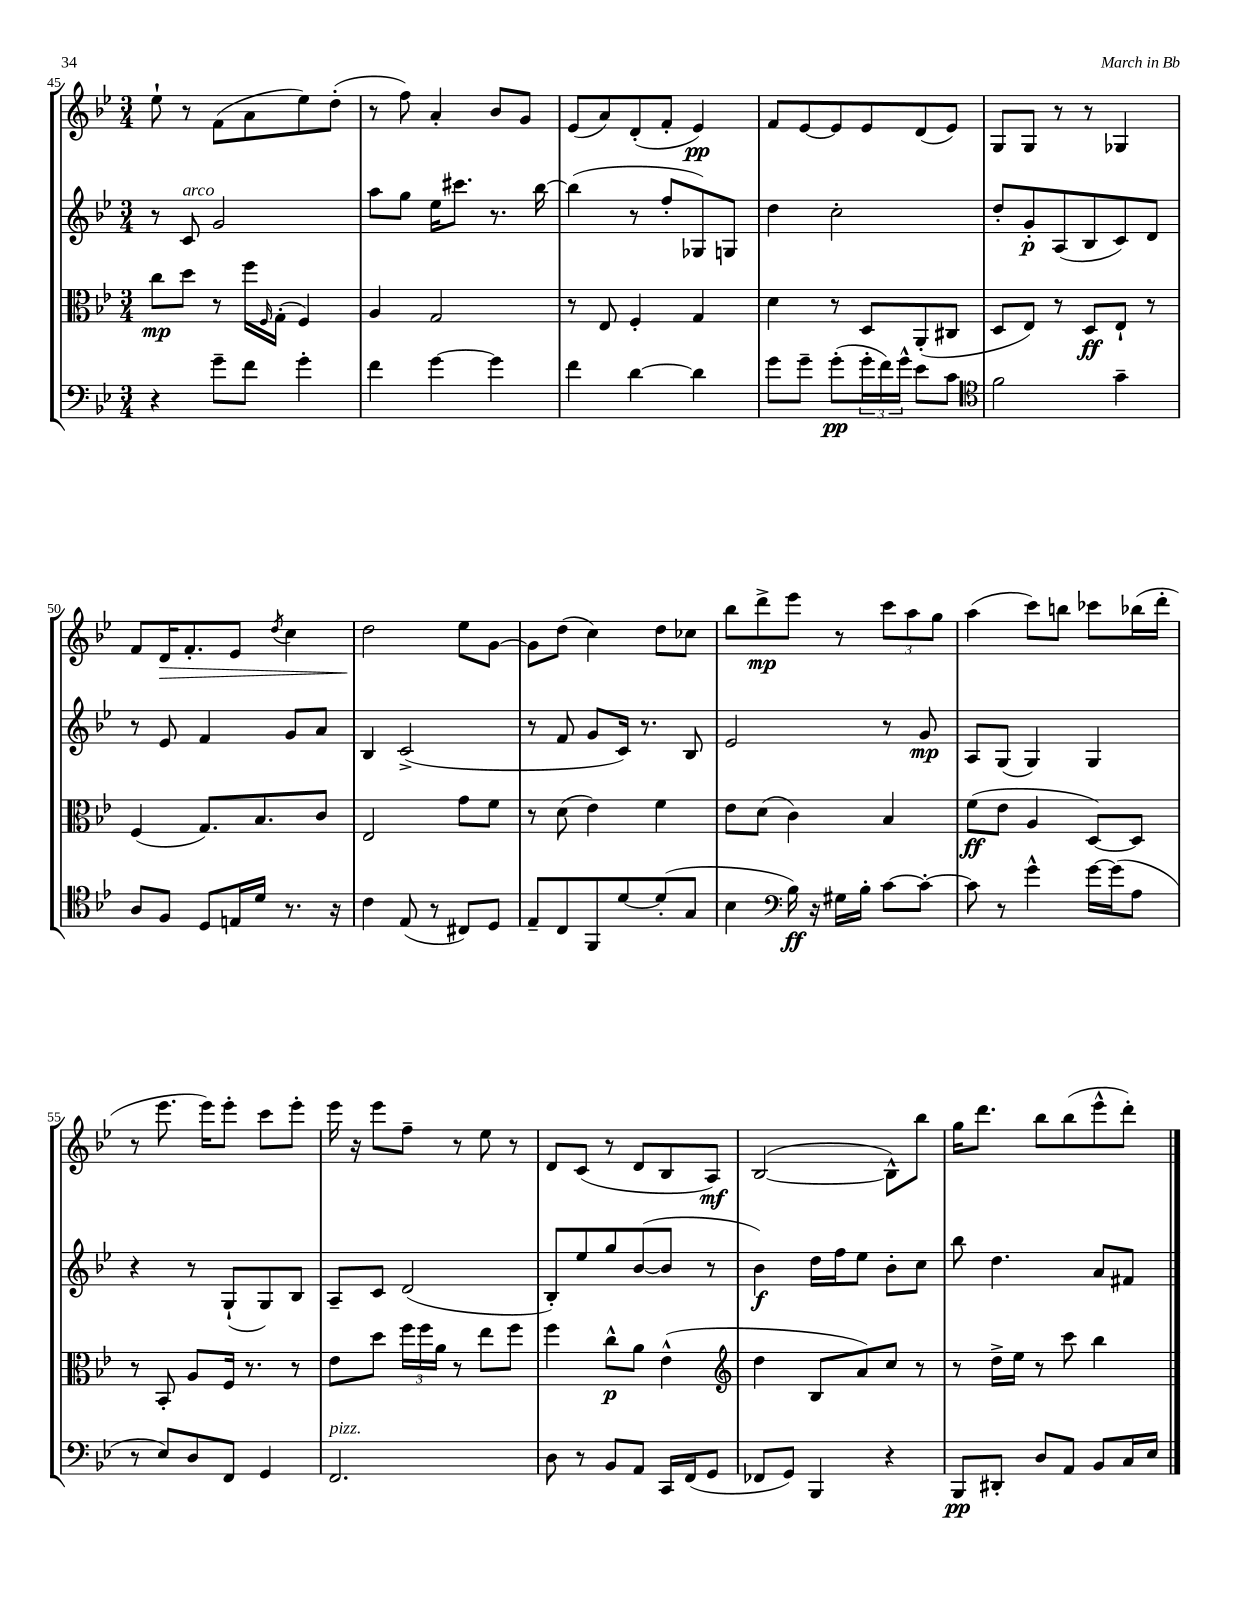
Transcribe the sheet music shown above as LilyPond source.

<<
\new StaffGroup <<
\new Staff = "s0" {
    \clef treble \key bes \major \numericTimeSignature \time 3/4
    ees''8-! r8 f'8( a'8 ees''8) d''8-.( |
    r8 f''8) a'4-. bes'8 g'8 |
    ees'8( a'8) d'8-.( f'8-. ees'4\pp) |
    f'8 ees'8~ ees'8 ees'8 d'8( ees'8) |
    g8 g8 r8 r8 ges4 |
    f'8 d'16\> f'8.-. ees'8 \acciaccatura { d''8 } c''4 |
    d''2\! ees''8 g'8~ |
    g'8 d''8( c''4) d''8 ces''8 |
    bes''8 d'''8->\mp ees'''8 r8 \tuplet 3/2 { c'''8 a''8 g''8 } |
    a''4( c'''8) b''8 ces'''8 bes''16( d'''16-. |
    r8 ees'''8. ees'''16) ees'''8-. c'''8 ees'''8-. |
    ees'''16 r16 ees'''8 f''8-- r8 ees''8 r8 |
    d'8 c'8( r8 d'8 bes8 a8\mf) |
    bes2~( bes8-^) bes''8 |
    g''16 d'''8. bes''8 bes''8( ees'''8-^ d'''8-.) \bar "|." |
}
\new Staff = "s1" {
    \clef treble \key bes \major \numericTimeSignature \time 3/4
    r8 c'8^\markup { \italic "arco" } g'2 |
    a''8 g''8 ees''16 cis'''8. r8. bes''16~ |
    bes''4( r8 f''8-. ges8) g8 |
    d''4 c''2-. |
    d''8-. g'8-.\p a8( bes8 c'8) d'8 |
    r8 ees'8 f'4 g'8 a'8 |
    bes4 c'2->( |
    r8 f'8 g'8 c'16) r8. bes8 |
    ees'2 r8 g'8\mp |
    a8 g8( g4) g4 |
    r4 r8 g8-!( g8) bes8 |
    a8-- c'8 d'2( |
    bes8-.) ees''8 g''8 bes'8~( bes'8 r8 |
    bes'4\f) d''16 f''16 ees''8 bes'8-. c''8 |
    bes''8 d''4. a'8 fis'8 \bar "|." |
}
\new Staff = "s2" {
    \clef alto \key bes \major \numericTimeSignature \time 3/4
    c''8\mp d''8 r8 f''16 \grace { f16 } g16-.( f4) |
    a4 g2 |
    r8 ees8 f4-. g4 |
    d'4 r8 d8 a,8-.( cis8 |
    d8 ees8) r8 d8\ff ees8-! r8 |
    f4( g8.) bes8. c'8 |
    ees2 g'8 f'8 |
    r8 d'8( ees'4) f'4 |
    ees'8 d'8( c'4) bes4 |
    f'8\ff( ees'8 a4 d8~) d8 |
    r8 bes,8-. a8 f16 r8. r8 |
    ees'8 d''8 \tuplet 3/2 { f''16 f''16 a'16 } r8 ees''8 f''8 |
    f''4 c''8-^\p a'8 ees'4-^( |
    \clef treble d''4 bes8 a'8) c''8 r8 |
    r8 d''16-> ees''16 r8 c'''8 bes''4 \bar "|." |
}
\new Staff = "s3" {
    \clef bass \key bes \major \numericTimeSignature \time 3/4
    r4 g'8-- f'8 g'4-. |
    f'4 g'4~ g'4 |
    f'4 d'4~ d'4 |
    g'8 g'8-- g'8-.\pp( \tuplet 3/2 { g'16-. f'16) g'16-^ } ees'8 c'8 |
    \clef tenor f'2 g'4-- |
    a8 f8 d8 e16 d'16 r8. r16 |
    c'4 ees8( r8 cis8) d8 |
    ees8-- c8 f,8 d'8~ d'8-.( g8 |
    bes4 \clef bass bes16\ff) r16 gis16 bes16-. c'8~ c'8~-. |
    c'8 r8 g'4-^ g'16~ g'16( a8 |
    r8 ees8) d8 f,8 g,4 |
    f,2.^\markup { \italic "pizz." } |
    d8 r8 bes,8 a,8 c,16 f,16( g,8 |
    fes,8 g,8) bes,,4 r4 |
    bes,,8\pp dis,8-. d8 a,8 bes,8 c16 ees16 \bar "|." |
}
>>
>>
\layout { \context { \Score currentBarNumber = #45 } }
